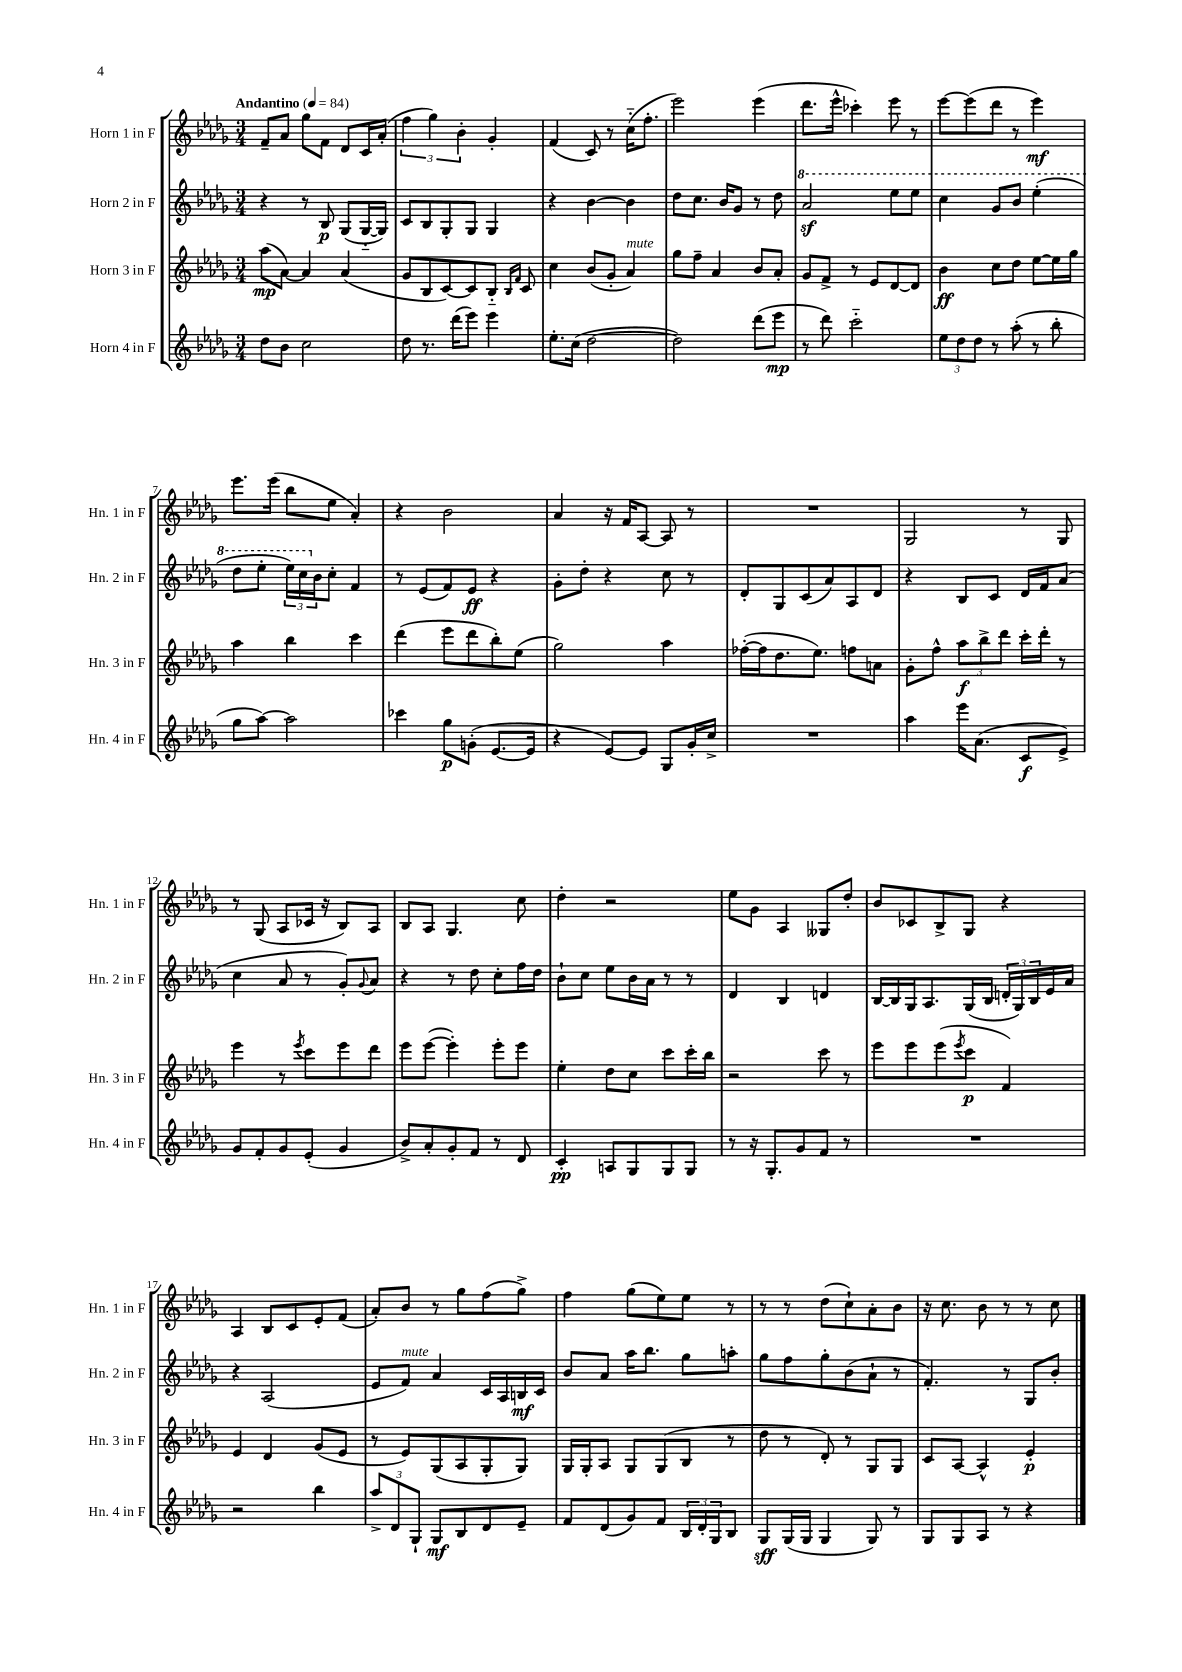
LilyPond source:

<<
\new StaffGroup <<
\new Staff = "s0" \with { instrumentName = "Horn 1 in F" shortInstrumentName = "Hn. 1 in F" } {
    \clef treble \key des \major \numericTimeSignature \time 3/4 \tempo "Andantino" 4 = 84
    f'8-- aes'8 ges''8 f'8 des'8 c'16 aes'16-.( |
    \tuplet 3/2 { f''4 ges''4) bes'4-. } ges'4-. |
    f'4( c'8) r8 c''16-_( f''8.-. |
    ees'''2) ees'''4( |
    des'''8. ees'''16-^ ces'''4-.) ees'''8 r8 |
    ees'''8~ ees'''8( des'''8 r8 ees'''4\mf) |
    ees'''8. ees'''16( bes''8 ees''8 aes'4-.) |
    r4 bes'2 |
    aes'4 r16 f'16 aes8~ aes8 r8 |
    R2. |
    ges2 r8 ges8 |
    r8 ges8( aes8 ces'16 r16 bes8) aes8 |
    bes8 aes8 ges4. c''8 |
    des''4-. r2 |
    ees''8 ges'8 aes4 geses8 des''8-. |
    bes'8 ces'8 bes8-> ges8 r4 |
    aes4 bes8 c'8 ees'8-. f'8( |
    aes'8-.) bes'8 r8 ges''8 f''8( ges''8->) |
    f''4 ges''8( ees''8) ees''8 r8 |
    r8 r8 des''8( c''8-!) aes'8-. bes'8 |
    r16 c''8. bes'8 r8 r8 c''8 \bar "|." |
}
\new Staff = "s1" \with { instrumentName = "Horn 2 in F" shortInstrumentName = "Hn. 2 in F" } {
    \clef treble \key des \major \numericTimeSignature \time 3/4
    r4 r8 bes8\p ges8( ges16~-_ ges16) |
    c'8 bes8 ges8-. ges8 ges4 |
    r4 bes'4~ bes'4 |
    des''8 c''8. bes'16 ges'8 r8 des''8 |
    \ottava #1 aes''2\sf ees'''8 ees'''8 |
    c'''4 ges''8 bes''8 ees'''4-.( |
    des'''8 ees'''8-. \tuplet 3/2 { ees'''16) c'''16 \ottava #0 bes'16 } c''8-. f'4 |
    r8 ees'8( f'8) ees'8\ff r4 |
    ges'8-. des''8-. r4 c''8 r8 |
    des'8-. ges8 c'8( aes'8) aes8 des'8 |
    r4 bes8 c'8 des'16 f'16 aes'8( |
    c''4 aes'8 r8 ges'8-.) \appoggiatura { ges'8 } aes'8 |
    r4 r8 des''8 c''8-. f''16 des''16 |
    bes'8-! c''8 ees''8 bes'16 aes'16 r8 r8 |
    des'4 bes4 d'4 |
    bes16~ bes16 ges16 aes8. ges16( bes16 \tuplet 3/2 { d'16-. ges16) bes16 } ees'16 aes'16 |
    r4 aes2( |
    ees'8 f'8^\markup { \italic "mute" }) aes'4 c'16 aes16 b16\mf c'16 |
    bes'8 aes'8 aes''16 bes''8. ges''8 a''8-. |
    ges''8 f''8 ges''8-. bes'8( aes'8-! r8 |
    f'4.-.) r8 ges8 bes'8-. \bar "|." |
}
\new Staff = "s2" \with { instrumentName = "Horn 3 in F" shortInstrumentName = "Hn. 3 in F" } {
    \clef treble \key des \major \numericTimeSignature \time 3/4
    aes''8\mp( aes'8~) aes'4 aes'4( |
    ges'8 bes8 c'8~) c'8 bes8-_ \grace { bes16 f'16 } c'8 |
    c''4 bes'8( ges'8-. aes'4^\markup { \italic "mute" }) |
    ges''8 f''8-- aes'4 bes'8 aes'8-. |
    ges'8 f'8-> r8 ees'8 des'8~ des'8 |
    bes'4\ff c''8 des''8 ees''8~ ees''16 ges''16 |
    aes''4 bes''4 c'''4 |
    des'''4( ees'''8 des'''8 bes''8-.) ees''8( |
    ges''2) aes''4 |
    fes''16~-.( fes''16 des''8. ees''8.) f''8 a'8 |
    ges'8-. f''8-^ \tuplet 3/2 { aes''8\f bes''8-> des'''8 } c'''16-. des'''16-. r8 |
    ees'''4 r8 \acciaccatura { ees'''8 } c'''8 ees'''8 des'''8 |
    ees'''8 ees'''8~( ees'''4-.) ees'''8-. ees'''8 |
    ees''4-. des''8 c''8 c'''8 c'''16-. bes''16 |
    r2 c'''8 r8 |
    ees'''8 ees'''8 ees'''8( \acciaccatura { ees'''8 } c'''8\p f'4) |
    ees'4 des'4 ges'8( ees'8 |
    r8 ees'8) ges8( aes8 ges8-. ges8) |
    ges16 ges16-. aes8 ges8 ges8( bes8 r8 |
    des''8 r8 des'8-.) r8 ges8 ges8 |
    c'8 aes8~ aes4-^ ees'4-.\p \bar "|." |
}
\new Staff = "s3" \with { instrumentName = "Horn 4 in F" shortInstrumentName = "Hn. 4 in F" } {
    \clef treble \key des \major \numericTimeSignature \time 3/4
    des''8 bes'8 c''2 |
    des''8 r8. des'''16( ees'''8) ees'''4 |
    ees''8.-. c''16( des''2~ |
    des''2) des'''8( ees'''8\mp |
    r8 des'''8) c'''2-_ |
    \tuplet 3/2 { ees''8 des''8 des''8 } r8 aes''8-.( r8 bes''8-. |
    ges''8 aes''8~) aes''2 |
    ces'''4 ges''8\p g'8-.( ees'8.~ ees'16 |
    r4 ees'8~) ees'8 ges8 ges'16-. c''16-> |
    R2. |
    aes''4 ees'''16 aes'8.( c'8\f ees'8->) |
    ges'8 f'8-. ges'8 ees'8-.( ges'4 |
    bes'8->) aes'8-. ges'8-. f'8 r8 des'8 |
    c'4-.\pp a8 ges8 ges8 ges8 |
    r8 r16 ges8.-. ges'8 f'8 r8 |
    R2. |
    r2 bes''4 |
    \tuplet 3/2 { aes''8-> des'8 ges8-! } ges8\mf bes8 des'8 ees'8-- |
    f'8 des'8( ges'8) f'8 \tuplet 3/2 { bes16 des'16-. ges16 } bes8 |
    ges8\sff ges16( ges16 ges4 ges8) r8 |
    ges8 ges8 aes8 r8 r4 \bar "|." |
}
>>
>>
